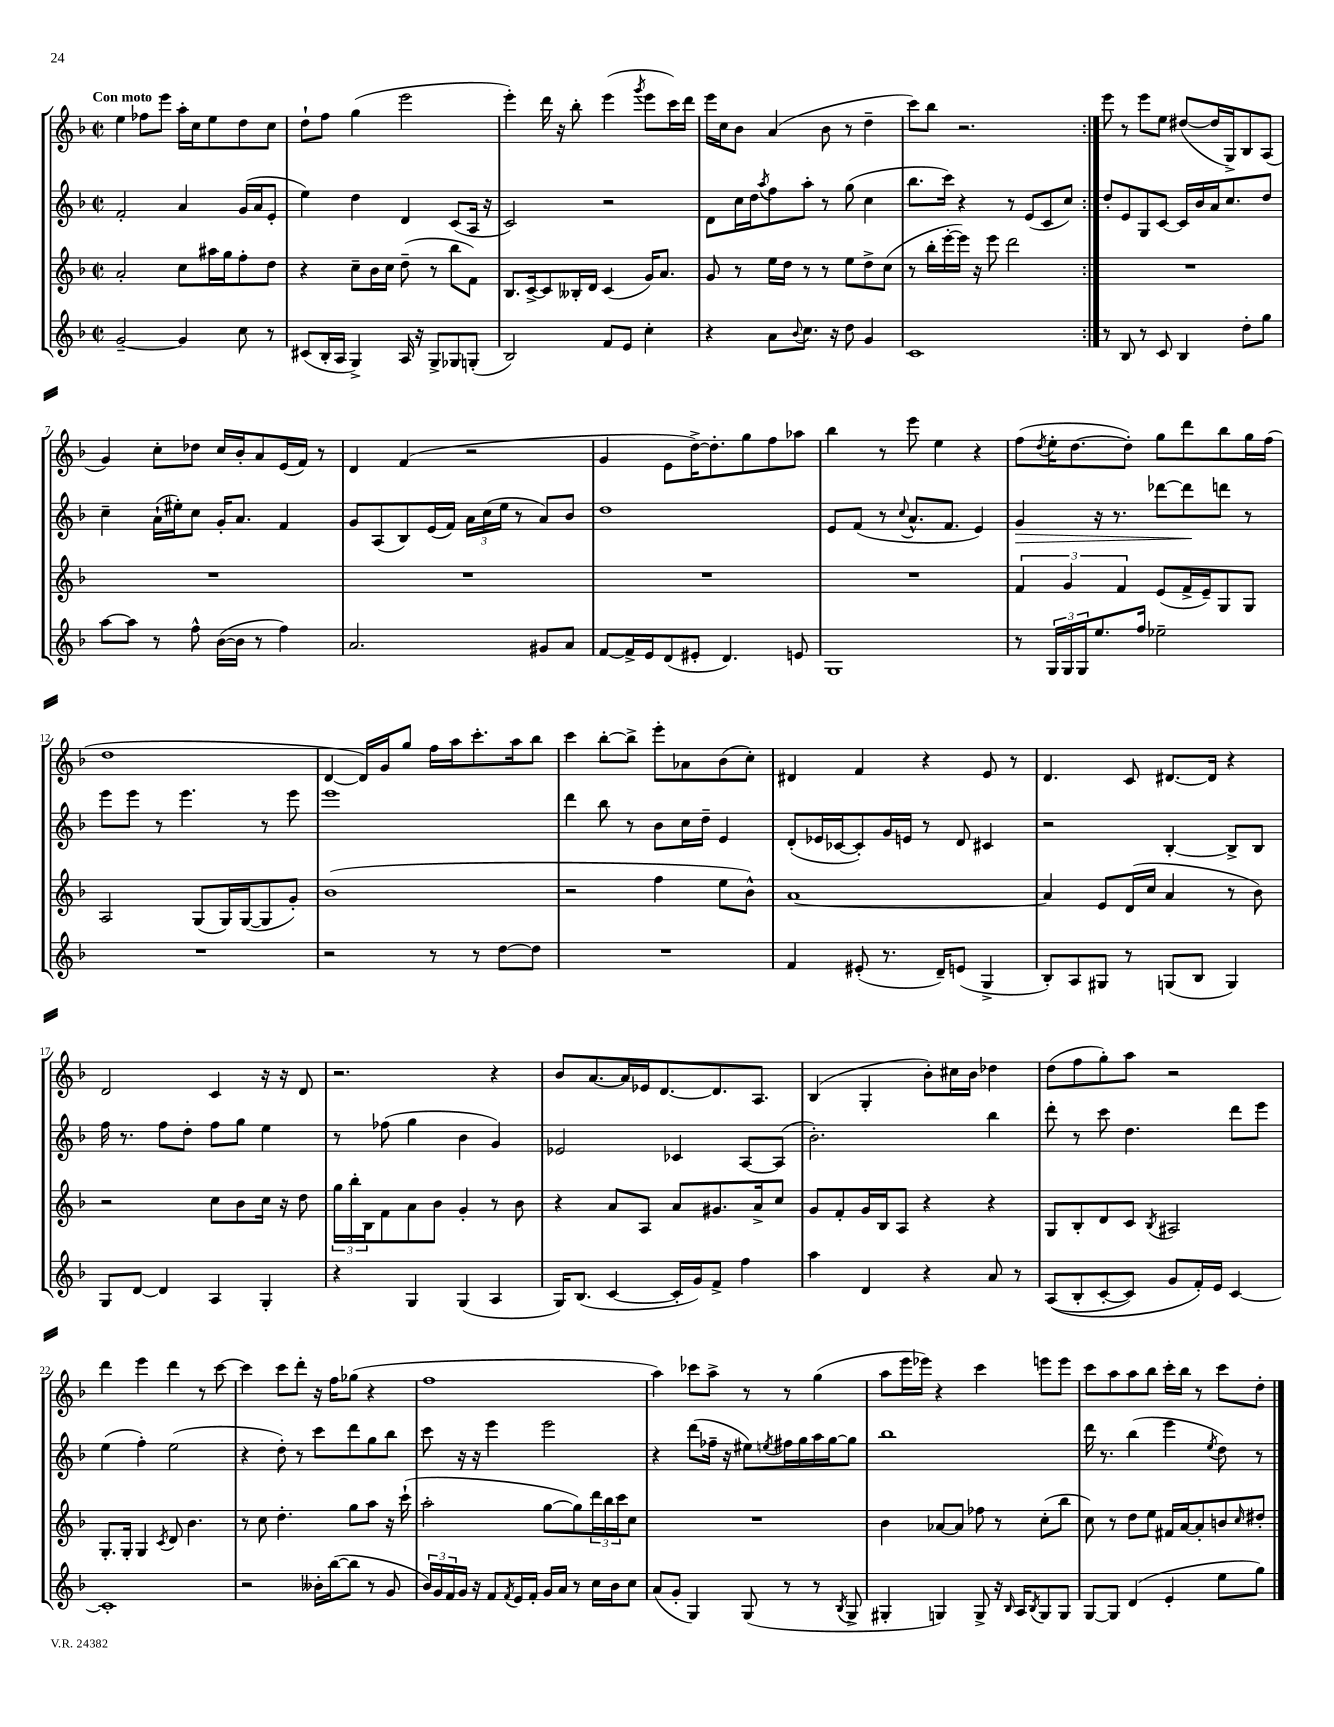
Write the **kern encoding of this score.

**kern	**kern	**kern	**kern
*staff4	*staff3	*staff2	*staff1
*clefG2	*clefG2	*clefG2	*clefG2
*k[b-]	*k[b-]	*k[b-]	*k[b-]
*M2/2	*M2/2	*M2/2	*M2/2
*met(c|)	*met(c|)	*met(c|)	*met(c|)
[2g~	2a'	2f'	4ee
.	.	.	8ff-
.	.	.	8eee
4g]	8cc	4a	16aa'
.	.	.	16cc
.	16aa#	.	8ee
.	16gg	.	.
8cc	8ff'	(16g	8dd
.	.	16a	.
8r	8dd	8e'	8cc
=	=	=	=
(8c#	4r	4ee)	8dd`
16B-'	.	.	8ff
16A	.	.	.
4G^)	8cc~	4dd	(4gg
.	16b-	.	.
.	16cc	.	.
16A	(8dd~	4d	2eee
16r	.	.	.
8G^	8r	.	.
8G-	8bb-	(8c	.
(8G'	8f)	16A	.
.	.	16r	.
=	=	=	=
2B-)	8.B-	2c)	4eee')
.	[16c^	.	.
.	8c]	.	16ddd
.	.	.	16r
.	16B--'	.	8bb-'
.	16d	.	.
8f	(4c	2r	(4eee
8e	.	.	.
.	.	.	8qggg
4cc'	16g)	.	8eee
.	8.a	.	.
.	.	.	16ccc)
.	.	.	16ddd
=	=	=	=
4r	8g	8d	16eee
.	.	.	16cc
.	8r	16cc	8b-
.	.	16dd	.
.	.	8qaa	.
8a	16ee	8ff	(4a
.	16dd	.	.
8qqb-	.	.	.
8.cc	8r	8aa'	.
.	8r	8r	8b-
16r	.	.	.
8dd	8ee	(8gg	8r
4g	8dd^	4cc	4dd~
.	(8cc	.	.
=	=	=	=
1c	8r	8.bb-	8ccc)
.	16bb-'	.	8bb-
.	[16eee'	16ccc)	.
.	16eee])	4r	2.r
.	16r	.	.
.	8eee	.	.
.	2ddd	8r	.
.	.	(8e	.
.	.	8c	.
.	.	8cc)	.
=:|!	=:|!	=:|!	=:|!
8r	1r	8dd'	8eee
8B-	.	8e	8r
8r	.	8G	8eee
8c	.	[8c	8ee
4B-	.	16c]	([8dd#
.	.	16b-	.
.	.	16a	16dd#]
.	.	8.cc	16G^)
8dd'	.	.	8B-
8gg	.	8dd	(8A
=	=	=	=
[8aa	1r	4cc~	4g)
8aa]	.	.	.
8r	.	(16a`	8cc'
.	.	16ee#')	.
8ff^^	.	8cc	8dd-
([16b-	.	16g'	16cc
16b-]	.	8.a	16b-'
8r	.	.	8a
4ff)	.	4f	(16e
.	.	.	16f)
.	.	.	8r
=	=	=	=
2.a	1r	8g	4d
.	.	(8A	.
.	.	8B-)	(4f
.	.	(16e	.
.	.	16f)	.
.	.	24a	2r
.	.	(24cc	.
.	.	24ee	.
.	.	8r	.
8g#	.	8a)	.
8a	.	8b-	.
=	=	=	=
[8f	1r	1dd	4g
16f^]	.	.	.
16e	.	.	.
(8d	.	.	8e
8e#'	.	.	[16dd^)
.	.	.	8.dd']
4.d)	.	.	.
.	.	.	8gg
.	.	.	8ff
8e	.	.	8aa-
=	=	=	=
1G	1r	8e	4bb-
.	.	(8f	.
.	.	8r	8r
.	.	8qqcc	.
.	.	8.a^^	8eee
.	.	.	4ee
.	.	8.f	.
.	.	4e)	4r
=	=	=	=
8r	6f	4g	(8ff
.	.	.	8qdd
24G	.	.	16ee'
24G	6g	.	.
.	.	.	[8.dd
24G	.	.	.
8.ee	.	16r	.
.	.	8.r	.
.	6f	.	.
.	.	.	8dd'])
16ff	.	.	.
2ee-~	(8e	[8ddd-	8gg
.	16f^	8ddd-]	8ddd
.	16e~)	.	.
.	8G	8ddd	8bb-
.	8G	8r	16gg
.	.	.	(16ff
=	=	=	=
1r	2A	8eee	1dd
.	.	8eee	.
.	.	8r	.
.	.	4.eee	.
.	(8G	.	.
.	16G)	.	.
.	([16G	.	.
.	8G]	8r	.
.	8g')	8eee	.
=	=	=	=
2r	(1b-	1eee	[4d
.	.	.	16d])
.	.	.	16g
.	.	.	8gg
8r	.	.	16ff
.	.	.	16aa
8r	.	.	8.ccc'
[8dd	.	.	.
.	.	.	16aa
8dd]	.	.	8bb-
=	=	=	=
1r	2r	4ddd	4ccc
.	.	8bb-	[8bb-'
.	.	8r	8bb-^]
.	4ff	8b-	8eee'
.	.	16cc	8a-
.	.	16dd~	.
.	8ee	4e	(8b-
.	8b-^^)	.	8cc')
=	=	=	=
4f	[1a	(8d'	4d#
.	.	16e-	.
.	.	[16c-	.
(8e#'	.	8c-'])	4f
8.r	.	16g	.
.	.	16e	.
.	.	8r	4r
16d~)	.	.	.
(8e	.	8d	.
4G^	.	4c#	8e
.	.	.	8r
=	=	=	=
8B-')	4a]	2r	4.d
8A	.	.	.
8G#	8e	.	.
8r	(16d	.	8c
.	16cc	.	.
(8G	4a	[4B-'	[8.d#
8B-	.	.	.
.	.	.	16d#]
4G)	8r	8B-^]	4r
.	8b-)	8B-	.
=	=	=	=
8G	2r	16ff	2d
.	.	8.r	.
[8d	.	.	.
4d]	.	8ff	.
.	.	8dd'	.
4A	8cc	8ff	4c
.	8b-	8gg	.
4G'	16cc	4ee	16r
.	16r	.	16r
.	8dd	.	8d
=	=	=	=
4r	24gg	8r	2.r
.	24bb-'	.	.
.	24B-	.	.
.	8f	(8ff-	.
4G	8a	4gg	.
.	8b-	.	.
(4G	4g'	4b-	.
4A	8r	4g)	4r
.	8b-	.	.
=	=	=	=
16G)	4r	2e-	8b-
(8.B-	.	.	.
.	.	.	[8.a
[4c	8a	.	.
.	.	.	16a]
.	8A	.	16e-
.	.	.	[8.d
16c']	8a	4c-	.
16g)	.	.	.
8f^	8.g#	.	8.d]
4ff	.	[8A	.
.	16a^	.	8.A
.	8cc	(8A]	.
=	=	=	=
4aa	8g	2.b-')	(4B-
.	8f'	.	.
4d	16g	.	4G'
.	16B-	.	.
.	8A	.	.
4r	4r	.	8b-')
.	.	.	16cc#
.	.	.	16b-
8a	4r	4bb-	4dd-
8r	.	.	.
=	=	=	=
&((8A	8G	8ddd'	(8dd
8B-'	8B-'	8r	8ff
[8c'	8d	8ccc	8gg')
8c])	8c	4.dd	8aa
.	8qB-	.	.
8g	2A#	.	2r
16f'&)	.	.	.
16e	.	.	.
[4c	.	8ddd	.
.	.	8eee	.
=	=	=	=
1c']	8.G'	(4ee	4ddd
.	16G'	.	.
.	4G	4ff')	4eee
.	8qc	.	.
.	8d	(2ee	4ddd
.	4.b-	.	.
.	.	.	8r
.	.	.	[8ccc
=	=	=	=
2r	8r	4r	4ccc]
.	8cc	.	.
.	4.dd'	8dd')	8ccc
.	.	8r	8ddd'
16b--'	.	8ccc	16r
([16bb-	.	.	16ff
8bb-]	8gg	8ddd	(8gg-
8r	8aa	8gg	4r
8g	16r	8bb-	.
.	(16ccc`	.	.
=	=	=	=
24b-)	2aa'	8ccc	1ff
24g	.	.	.
24f	.	.	.
16g	.	16r	.
16r	.	16r	.
8f	.	4eee	.
8qf	.	.	.
16e	.	.	.
16f'	.	.	.
16g	[8gg	2eee	.
16a	.	.	.
8r	8gg])	.	.
16cc	24ddd	.	.
.	24bb-	.	.
16b-	.	.	.
.	24ccc	.	.
8cc	8cc	.	.
=	=	=	=
(8a	1r	4r	4aa)
8g'	.	.	.
4G)	.	(8ddd	8ccc-
.	.	16ff-~	8aa^
.	.	16r	.
(8G	.	8ee#)	8r
.	.	8qee	.
8r	.	16ff#	8r
.	.	16gg	.
8r	.	16aa	(4gg
.	.	[16gg	.
8qB-	.	.	.
8G^	.	8gg]	.
=	=	=	=
4G#'	4b-	1bb-	8aa
.	.	.	16eee
.	.	.	16eee-)
4G)	[8a-	.	4r
.	8a-]	.	.
8G^	8ff-	.	4ccc
16r	8r	.	.
16qqB-	.	.	.
16A	.	.	.
8qB-	.	.	.
8G	(8cc'	.	8eee
8G	8bb-	.	8eee
=	=	=	=
[8G	8cc)	16ddd	8ccc
.	.	8.r	.
8G]	8r	.	8aa
(4d	8dd	(4bb-	8aa
.	8ee	.	8bb-
4e'	16f#	4eee	16ccc'
.	[16a	.	16bb-
.	8a']	.	8r
.	.	8qee	.
8ee	8b	8dd)	8ccc
.	16qqcc	.	.
8gg)	8dd#'	8r	8dd'
==	==	==	==
*-	*-	*-	*-
